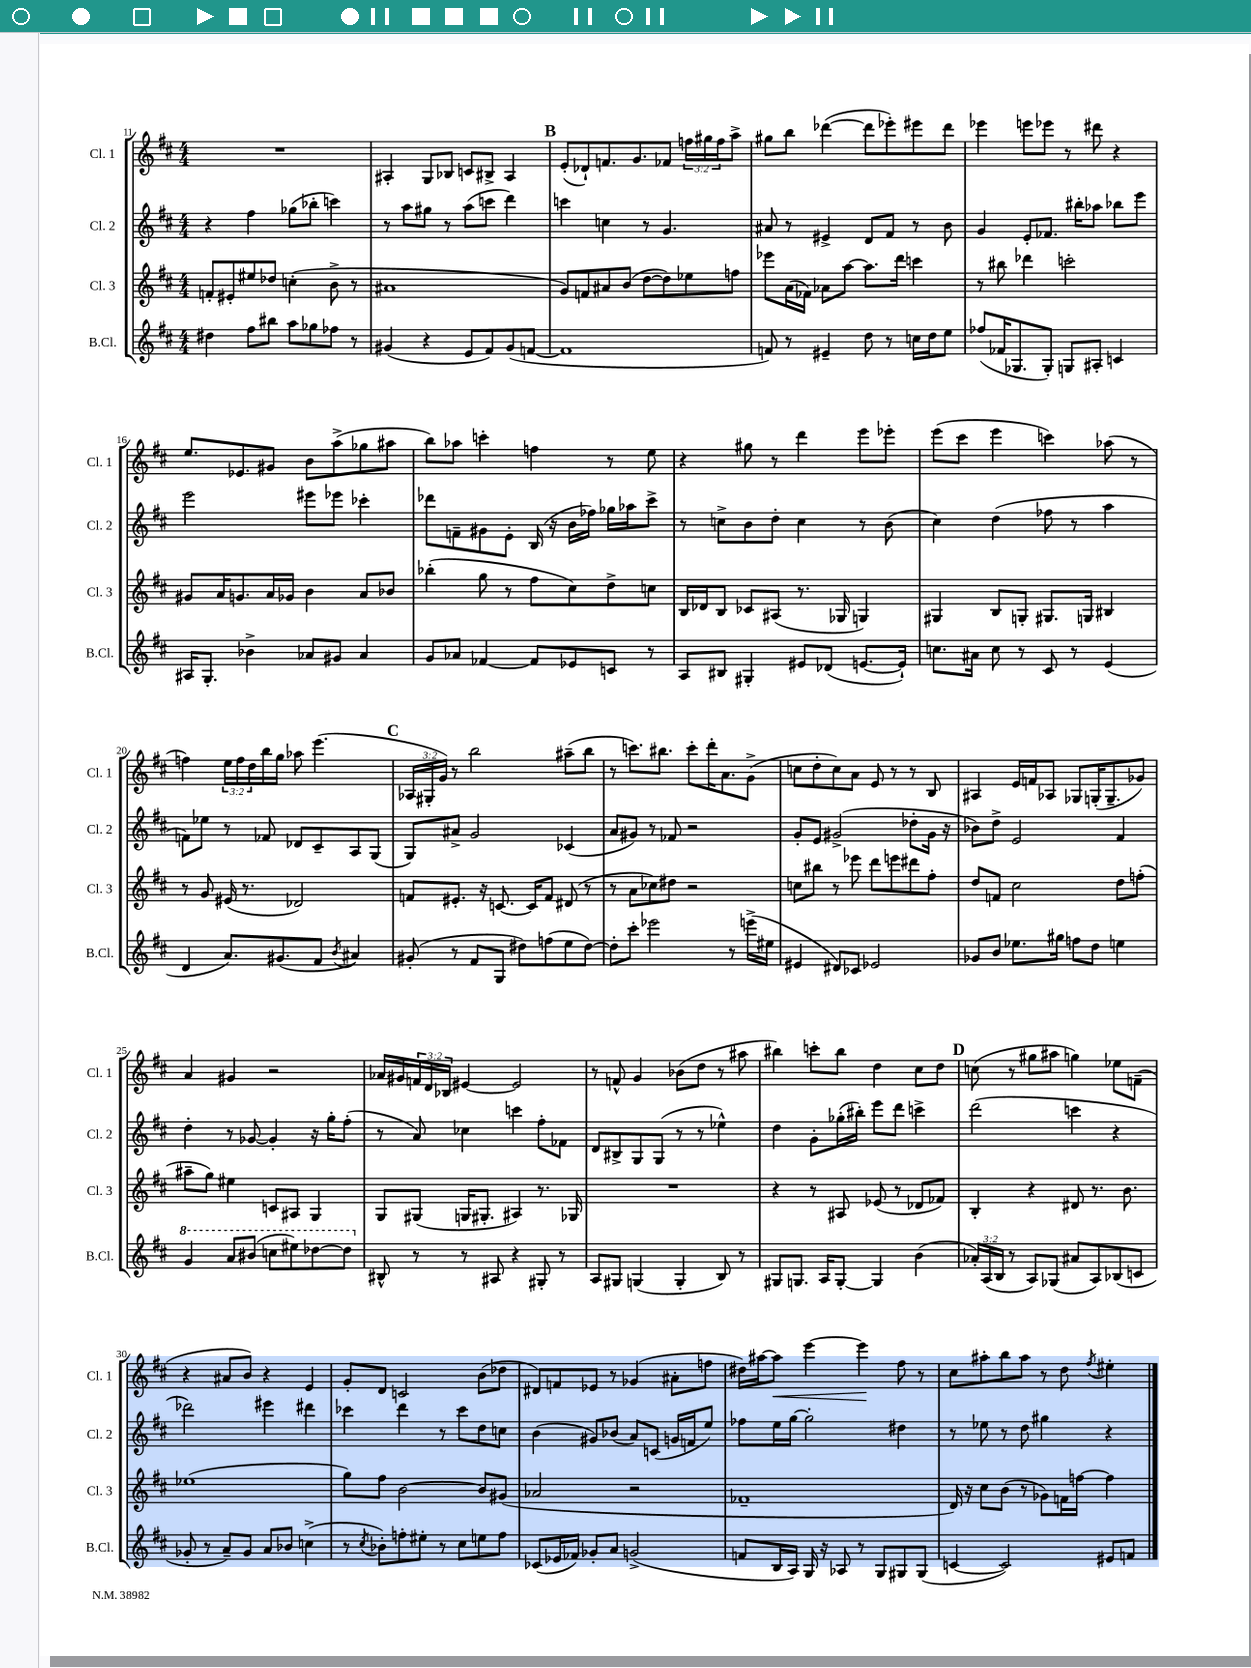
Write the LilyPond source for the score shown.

<<
\new StaffGroup <<
\new Staff = "s0" \with { instrumentName = "Cl. 1" shortInstrumentName = "Cl. 1" } {
    \clef treble \key d \major \numericTimeSignature \time 4/4 \override Staff.TupletNumber.text = #tuplet-number::calc-fraction-text
    R1 |
    ais4-. g8 bes8 c'8 bis8-> ais4 |
    \mark \markup { \bold "B" } e'8-.( des'8-!) f'8. g'8. fes'8 \tuplet 3/2 { f''16 gis''16 f''16 } a''8-> |
    gis''8 b''8 des'''4~( des'''8 ees'''8-.) eis'''8 des'''8 |
    ees'''4 e'''8 ees'''8 r8 dis'''8 r4 |
    e''8. ees'8. gis'8 b'8 a''8->( ges''8 ais''8 |
    b''8) aes''8 c'''4-. f''4 r8 e''8 |
    r4 gis''8 r8 d'''4 e'''8 ees'''8-. |
    e'''8( cis'''8 e'''4 c'''4) aes''8( r8 |
    f''4) \tuplet 3/2 { e''16 f''16 d''16 } b''16 g''16 aes''8 e'''4.( |
    \mark \markup { \bold "C" } \tuplet 3/2 { aes16 gis16-. g'16) } r8 b''2 ais''8--( b''8 |
    r8 c'''8.) bis''8. c'''8-. d'''16-. a'8. g'8->( |
    c''8 d''8-. c''8) a'8 e'8 r8 r8 b8 |
    ais4 e'16 f'16 aes8 ges8 g16-.( g8.-- ges'8) |
    a'4 gis'4 r2 |
    aes'16 gis'16 \tuplet 3/2 { f'16 d'16 bes16 } eis'4~ eis'2 |
    r8 f'8-^ g'4 bes'8( d''8 r8 ais''8 |
    bis''4) c'''8-. bis''8 d''4 cis''8 d''8 |
    \mark \markup { \bold "D" } c''8( r8 gis''8 ais''8 g''4) ees''8 f'8--( |
    r4 ais'8 b'8) r4 e'4 |
    g'8-. d'8 c'2 b'8( des''8 |
    dis'8) f'8 ees'8 r8 ges'4( ais'8-. f''8 |
    dis''16) ais''16~ ais''8\< e'''4~ e'''4\! fis''8 r8 |
    cis''8 ais''8-. b''8 ais''8 r8 d''8 \acciaccatura { fis''8 } eis''4-. \bar "|." |
}
\new Staff = "s1" \with { instrumentName = "Cl. 2" shortInstrumentName = "Cl. 2" } {
    \clef treble \key d \major \numericTimeSignature \time 4/4
    r4 fis''4 ges''8( bes''8-. c'''4) |
    r8 a''8 gis''8 r8 a''8( c'''8 d'''4) |
    \mark \markup { \bold "B" } c'''4 c''4 r8 g'4. |
    ais'8 r8 eis'4-> d'8 fis'8 r8 b'8 |
    g'4 e'8-. fes'8. bis''16-. aes''8 bes''8 e'''8 |
    e'''2 eis'''8 ees'''8 ces'''4-. |
    des'''8 f'8-- gis'8 e'8-. b16( r16 b'16 fes''16) ges''16 aes''16 cis'''8-> |
    r8 c''8-> b'8 d''8-. c''4 r8 b'8( |
    cis''4) d''4( fes''8 r8 a''4 |
    f'8) ees''8 r8 fes'8 des'8 cis'8-- a8 g8( |
    \mark \markup { \bold "C" } g8) ais'8-> g'2 ces'4( |
    a'8 gis'8) r8 fes'8 r2 |
    g'8-. e'8 gis'2->( des''8-. gis'16 r16 |
    bes'8) d''8-> e'2 fis'4 |
    d''4-. r8 ges'8~ ges'4-. r16 g''16-. fis''8-.( |
    r8 a'8) ces''4 c'''4 fis''8-. fes'8 |
    d'8 bis8-> g8 g8( r8 r8 ees''4-^) |
    d''4 g'8-. ges''16-.( bis''16-.) e'''8 d'''8 c'''4-> |
    \mark \markup { \bold "D" } d'''2( c'''4 r4 |
    des'''2) eis'''4 dis'''4 |
    ces'''4 d'''4 r8 ces'''8 d''8 c''8 |
    b'4( gis'8) bes'8( a'8) c'8( g'16 f'16 e''8) |
    fes''8 e''16 g''16~ g''2-. dis''4 |
    r8 ees''8 r8 d''8 gis''4 r4 \bar "|." |
}
\new Staff = "s2" \with { instrumentName = "Cl. 3" shortInstrumentName = "Cl. 3" } {
    \clef treble \key d \major \numericTimeSignature \time 4/4
    f'8-. eis'8-. eis''8 des''8 c''4-.( b'8-> r8 |
    ais'1 |
    \mark \markup { \bold "B" } g'8) f'8 ais'8 b'8( d''8~ d''8) ees''8 f''8 |
    ees'''8 a'16( fes'16) aes'8 a''8~ a''8. d'''16 c'''4 |
    r8 bis''8 des'''4 c'''2-. |
    gis'8 a'16 g'8. a'16 ges'16 b'4 a'8 bes'8 |
    bes''4-.( g''8 r8 fis''8 cis''8) d''8-> c''8 |
    b16 des'16 b8 ces'8 ais8( r8. ges16 g4) |
    gis4 b8 g8-. gis8. g16 bis4 |
    r8 g'8 eis'16( r8. des'2) |
    \mark \markup { \bold "C" } f'8 eis'8.-. r16 c'8.~ c'16 f'8 dis'8( r8 |
    r8 a'8 ces''8) dis''8 r2 |
    c''8 bis''8 r8 ees'''8 d'''8 e'''8 dis'''8 fis''8-. |
    d''8 f'8 cis''2 d''8 f''8-.( |
    ais''8-- g''8) eis''4 c'8 ais8 g4 |
    g8 gis8( g16 gis8.-. ais4) r8. ges16 |
    R1 |
    r4 r8 ais8 ees'8( r8 des'8 fes'8) |
    \mark \markup { \bold "D" } b4-. r4 dis'8 r8. b'8. |
    ees''1( |
    g''8) fis''8 b'2~ b'8 gis'8( |
    aes'2 r2 |
    fes'1-- |
    d'16) r16 cis''8 b'8( r8 ges'8) f'16 f''16~ f''4 \bar "|." |
}
\new Staff = "s3" \with { instrumentName = "B.Cl." shortInstrumentName = "B.Cl." } {
    \clef treble \key d \major \numericTimeSignature \time 4/4 \override Staff.TupletNumber.text = #tuplet-number::calc-fraction-text
    dis''4 fis''8 bis''8 a''8 ges''8 fes''8 r8 |
    gis'4( r4 e'8 fis'8) gis'8( f'8~ |
    \mark \markup { \bold "B" } f'1 |
    f'8) r8 eis'4-- d''8 r8 c''16 d''16 e''8 |
    fes''8( fes'16 ges8. ges8-.) g8 ais8-. c'4 |
    ais16 g8.-. bes'4-> aes'8 gis'8 aes'4 |
    g'8 aes'8 fes'4~ fes'8 ees'8 c'8 r8 |
    a8 bis8 gis4-. eis'8 des'8( e'8.~ e'16-!) |
    c''8. ais'16 c''8 r8 cis'8 r8 e'4( |
    d'4 a'8.) gis'8.( fis'8 \acciaccatura { b'8 } ais'4) |
    \mark \markup { \bold "C" } gis'8-.( r8 fis'8 g8 dis''8) f''8( e''8 dis''8~) |
    dis''8-. cis'''8-. ees'''2 r8 e'''16->( eis''16 |
    eis'4 dis'8) ces'8 ees'2 |
    ges'8 b'8 ees''8. gis''16 f''8 d''8 e''4 |
    \ottava #1 g''4 a''8 bis''8( c'''8 eis'''8) des'''8~ des'''8 \ottava #0 |
    bis8-^ r8 r8 ais8 r4 gis8-. r8 |
    a8 gis8 g4( g4-. b8) r8 |
    gis8 g8. a16 g8~-. g4 b'4( |
    \mark \markup { \bold "D" } \tuplet 3/2 { aes'16-.) a16( b16 } r8 a8) ges8( ais'8 a8) bes8( c'8 |
    ges'8-. r8 a'8--) ges'8 a'8 bes'8 c''4->( |
    r8 \acciaccatura { cis''8 } bes'8-.) f''8-. eis''8-. r8 cis''8 e''8 f''8 |
    ces'8( ees'16 fes'16) ges'8-. a'8 g'2->( |
    f'8 b16 a16) g16 r16 aes8 r8 g8 gis8 gis8( |
    c'4~ c'2) eis'8 f'8 \bar "|." |
}
>>
>>
\layout { \context { \Score currentBarNumber = #11 } }
